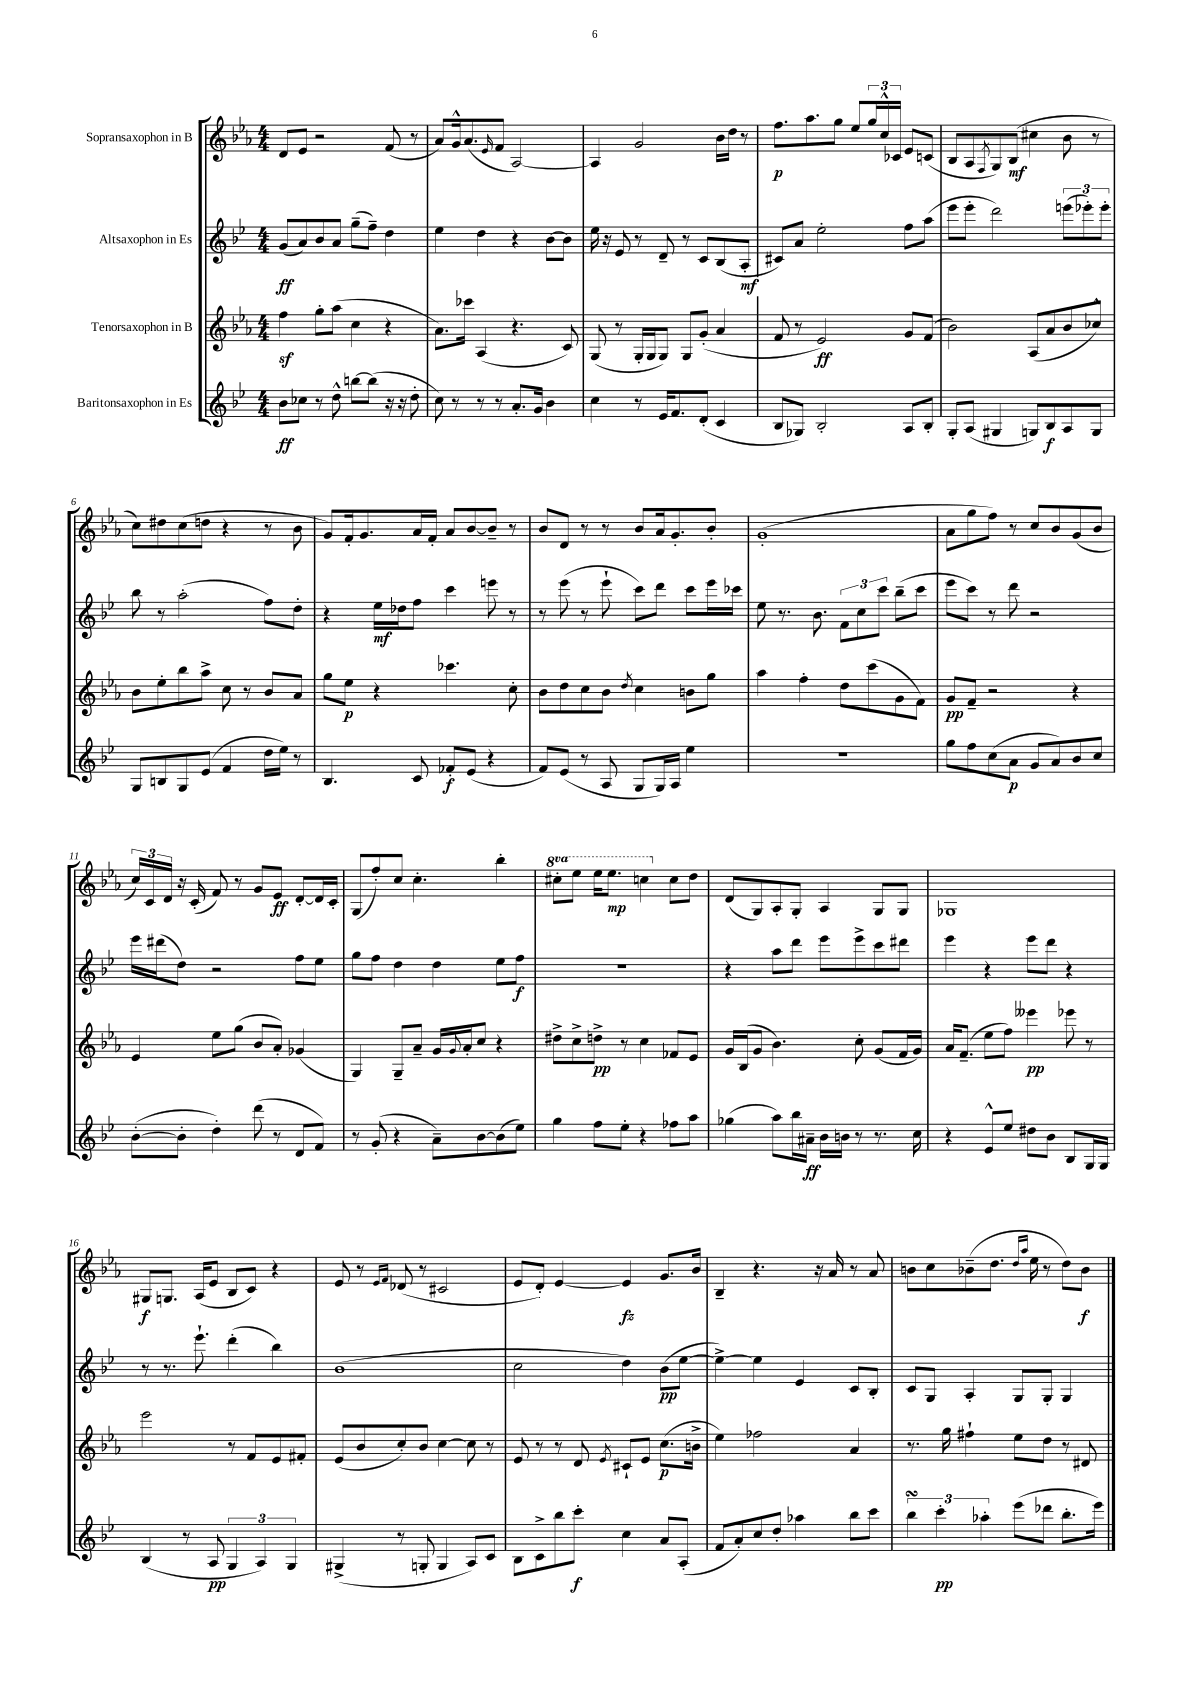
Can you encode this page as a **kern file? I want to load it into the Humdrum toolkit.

**kern	**kern	**kern	**kern
*staff4	*staff3	*staff2	*staff1
*clefG2	*clefG2	*clefG2	*clefG2
*k[b-e-]	*k[b-e-a-]	*k[b-e-]	*k[b-e-a-]
*M4/4	*M4/4	*M4/4	*M4/4
8b-\L	4ff\	(8g/L	8d/L
8cc-\J	.	8a/)	8e-/J
8r	8gg'\L	8b-/	2r
8dd^^\	(8aa-\J	8a/J	.
[8bb\L	4cc\	(8gg~\L	.
(8bb\]J	.	8ff~\J)	.
16r	4r	4dd\	(8f/
16r	.	.	.
8dd'\	.	.	8r
=	=	=	=
8cc\)	8.a-\L)	4ee-\	8a-/L)
8r	.	.	16g^^/k
.	16ccc-\Jk	.	(8.a-/
8r	(4A-/	4dd\	.
.	.	.	16qqe-/
8r	.	.	8f/J
8.a'/L	4.r	4r	[2A-/)
16g/Jk	.	.	.
4b-\	.	[8b-\L	.
.	8c/)	8b-\]J	.
=	=	=	=
4cc\	(8G/	16ee-\	4A-/]
.	.	16r	.
.	8r	8e-/	.
8r	16G'/LL	8r	2g/
.	16G/J	.	.
16e-/LK	8G/J)	8d~/	.
8.f/	.	.	.
.	8G/L	8r	.
(8d'/J	(8g'/J	8c/L	.
4c/	4a-/	(8B-/	16b-\LL
.	.	.	16dd\JJ
.	.	8A'/J	8r
=	=	=	=
8B-/L	8f/	8c#/L)	8.ff\L
8G-/J)	8r	8a/J	.
.	.	.	8.aa-\
2B-'/	2e-/)	2ee-'\	.
.	.	.	8gg\J
.	.	.	8ee-/L
.	.	.	24gg/L
.	.	.	24cc^^/
.	.	.	24c-/JJ
8A/L	8g/L	8ff\L	8e-/L
8B-'/J	(8f/J	(8aa\J	(8c/J
=	=	=	=
8G'/L	2b-\)	8eee-\L	8B-/L
(8A/J	.	8eee-'\J	8A-/
.	.	.	8qF/
4G#/	.	2ddd\)	8G/)
.	.	.	(8B-/J
8G/L)	(8A-/L	.	4cc#\
8B-/	8a-/	.	.
8A/	8b-/	(12eee\L	8b-\
.	.	12eee-'\)	.
8G/J	8cc-^^/J)	.	8r
.	.	12eee-'\J	.
=	=	=	=
8G/L	8b-\L	8bb-\	8cc\L)
8B/	8ee-'\	8r	8dd#\
8G/	8bb-\	(2aa'\	(8cc\
(8e-/J	8aa-^\J	.	8dd\J
4f/	8cc\	.	4r
.	8r	.	.
16dd\LL	8b-/L	8ff\L)	8r
16ee-\JJ)	.	.	.
8r	8a-/J	8dd'\J	8b-\
=	=	=	=
4.B-/	8gg\L	4r	8g/L)
.	8ee-\J	.	16f'/k
.	.	.	8.g/
.	4r	16ee-\LL	.
.	.	16dd-\J	.
8c/	.	8ff\J	16a-/L
.	.	.	16f'/JJ
8f-'/L	4.ccc-\	4ccc\	8a-/L
(8e-/J	.	.	[8b-/
4r	.	8eee\	8b-~/]J
.	8cc'\	8r	8r
=	=	=	=
8f/L)	8b-\L	8r	8b-/L
(8e-/J	8dd\	(8eee-\	8d/J
8r	8cc\	8r	8r
8A/	8b-\J	8eee-`\	8r
.	8qdd/	.	.
8G/L	4cc\	8ccc\L)	8b-/L
16G/L)	.	8ddd\J	16a-/k
16A/JJ	.	.	8.g'/
4ee-\	8b\L	8ccc\L	.
.	8gg\J	16eee-\L	8b-'/J
.	.	16ccc-\JJ	.
=	=	=	=
1r	4aa-\	8ee-\	(1g'
.	.	8.r	.
.	4ff'\	.	.
.	.	8.b-\	.
.	8dd\L	12f\L	.
.	.	12cc\	.
.	(8ccc\	.	.
.	.	12ccc\J	.
.	8g\	(8bb-~\L	.
.	8f\J)	8ccc\J	.
=	=	=	=
8gg\L	8g/L	8eee-\L	8a-\L
8ff\	8f~/J	8ccc\J)	8gg\
(8cc\	2r	8r	8ff\J)
8a\J	.	8ddd\	8r
8g/L	.	2r	8cc/L
8a/)	.	.	8b-/
8b-/	4r	.	(8g/
8cc/J	.	.	8b-/J
=	=	=	=
([8b-'\L	4e-/	16eee-\LL	24cc/LL)
.	.	.	24c/
.	.	(16ddd#\J	.
.	.	.	24d/JJ
8b-'\]J	.	8dd\J)	16r
.	.	.	(16c'/
4dd'\)	8ee-\L	2r	8f/)
.	(8gg\J	.	8r
(8ddd\	8b-/L	.	8g/L
8r	8a-'/J)	.	8e-/J
8d/L	(4g-/	8ff\L	[8d'/L
8f/J)	.	8ee-\J	16d/]L
.	.	.	16c'/JJ
=	=	=	=
8r	4G/)	8gg\L	(8G/L
(8g'/	.	8ff\J	8ff'/)
4r	8G~/L	4dd\	8cc/J
.	8a-~/J	.	4.cc'\
8a~\L)	16g/LL	4dd\	.
.	8qqg/	.	.
.	16a-'/J	.	.
[8b-\	8cc/J	.	.
(8b-\]	4r	8ee-\L	4bb-'\
8ee-\J)	.	8ff\J	.
=	=	=	=
4gg\	8dd#^\L	1r	8ccc#'\L
.	8cc^\	.	8eee-\J
8ff\L	8dd^\J	.	16eee-\LK
.	.	.	8.eee-\J
8ee-'\J	8r	.	.
4r	4cc\	.	4ccc\
8ff-\L	8f-/L	.	8cc\L
8aa\J	8e-/J	.	8dd\J
=	=	=	=
(4gg-\	16g/LL	4r	(8d/L
.	(16B-/J	.	.
.	8g/J	.	8G/)
8aa\L)	4.b-\)	8aa\L	8A-'/
16bb-\L	.	8ddd\J	8G'/J
16a#~\JJ	.	.	.
16b-\LL	.	8eee-\L	4A-/
16b\JJ	.	.	.
8r	8cc'\	8eee-^\	.
8.r	(8g/L	8ccc\	8G/L
.	16f/L	8ddd#\J	8G/J
16cc\	16g/JJ)	.	.
=	=	=	=
4r	16a-/LK	4eee-\	1G-
.	(8.f~/J	.	.
8e-^^/L	8ee-\L	4r	.
8ee-/J	8ff\J)	.	.
8dd#\L	4eee--\	8eee-\L	.
8b-\J	.	8ddd\J	.
8B-/L	8eee-\	4r	.
16G/L	8r	.	.
16G/JJ	.	.	.
=	=	=	=
(4B-/	2eee-\	8r	8G#/L
.	.	8.r	8.G/J
8r	.	.	.
.	.	8.eee-`\	(16A-/LK
8A/	.	.	8e-/J
6G/	8r	(4ddd'\	8B-/L
.	8f/L	.	8c/J)
6A/)	.	.	.
.	8e-/	4bb-\)	4r
6G/	.	.	.
.	8f#'/J	.	.
=	=	=	=
(4G#^/	(8e-/L	(1b-	8e-/
.	8b-/	.	8r
.	.	.	16qqe-/LL
.	.	.	16qqf/JJ
8r	8cc'/)	.	(8d-/
8G'/	8b-/J	.	8r
4G/	[4cc\	.	2c#/
8A/L)	8cc\]	.	.
8c/J	8r	.	.
=	=	=	=
8B-\L	8e-/	2cc\	8e-/L
8c^\	8r	.	8d'/J)
8bb-\	8r	.	[4e-/
8ccc'\J	8d/	.	.
.	8qe-/	.	.
4cc\	8c#`/L	4dd\)	4e-/]
.	8e-/J	.	.
8a/L	(8.cc\L	(8b-\L	8.g/L
(8A'/J	.	[8ee-\J	.
.	16b^\Jk	.	16b-/Jk
=	=	=	=
8f/L	4ee-\)	4ee-^\_)	4B-~/
8a'/)	.	.	.
8cc/	2ff-\	4ee-\]	4.r
8dd'/J	.	.	.
4aa-\	.	4e-/	.
.	.	.	16r
.	.	.	16a-/
8bb-\L	4a-/	8c/L	8r
8ccc\J	.	8B-'/J	8a-/
=	=	=	=
6bb-\	8.r	8c/L	8b\L
.	.	8G/J	8cc\
6ccc'\	.	.	.
.	16gg\	.	.
.	4ff#`\	4A'/	(8b-~\
6aa-'\	.	.	.
.	.	.	8.dd\J
(8eee-\L	8ee-\L	8G/L	.
.	.	.	16qqdd/LL
.	.	.	16qqaa-/JJ
.	.	.	16ee-\
8ddd-\J	8dd\J	8G'/J	8r
8.bb-'\L	8r	4G/	8dd\L)
.	8d#/	.	8b-\J
16eee-\Jk)	.	.	.
==	==	==	==
*-	*-	*-	*-
